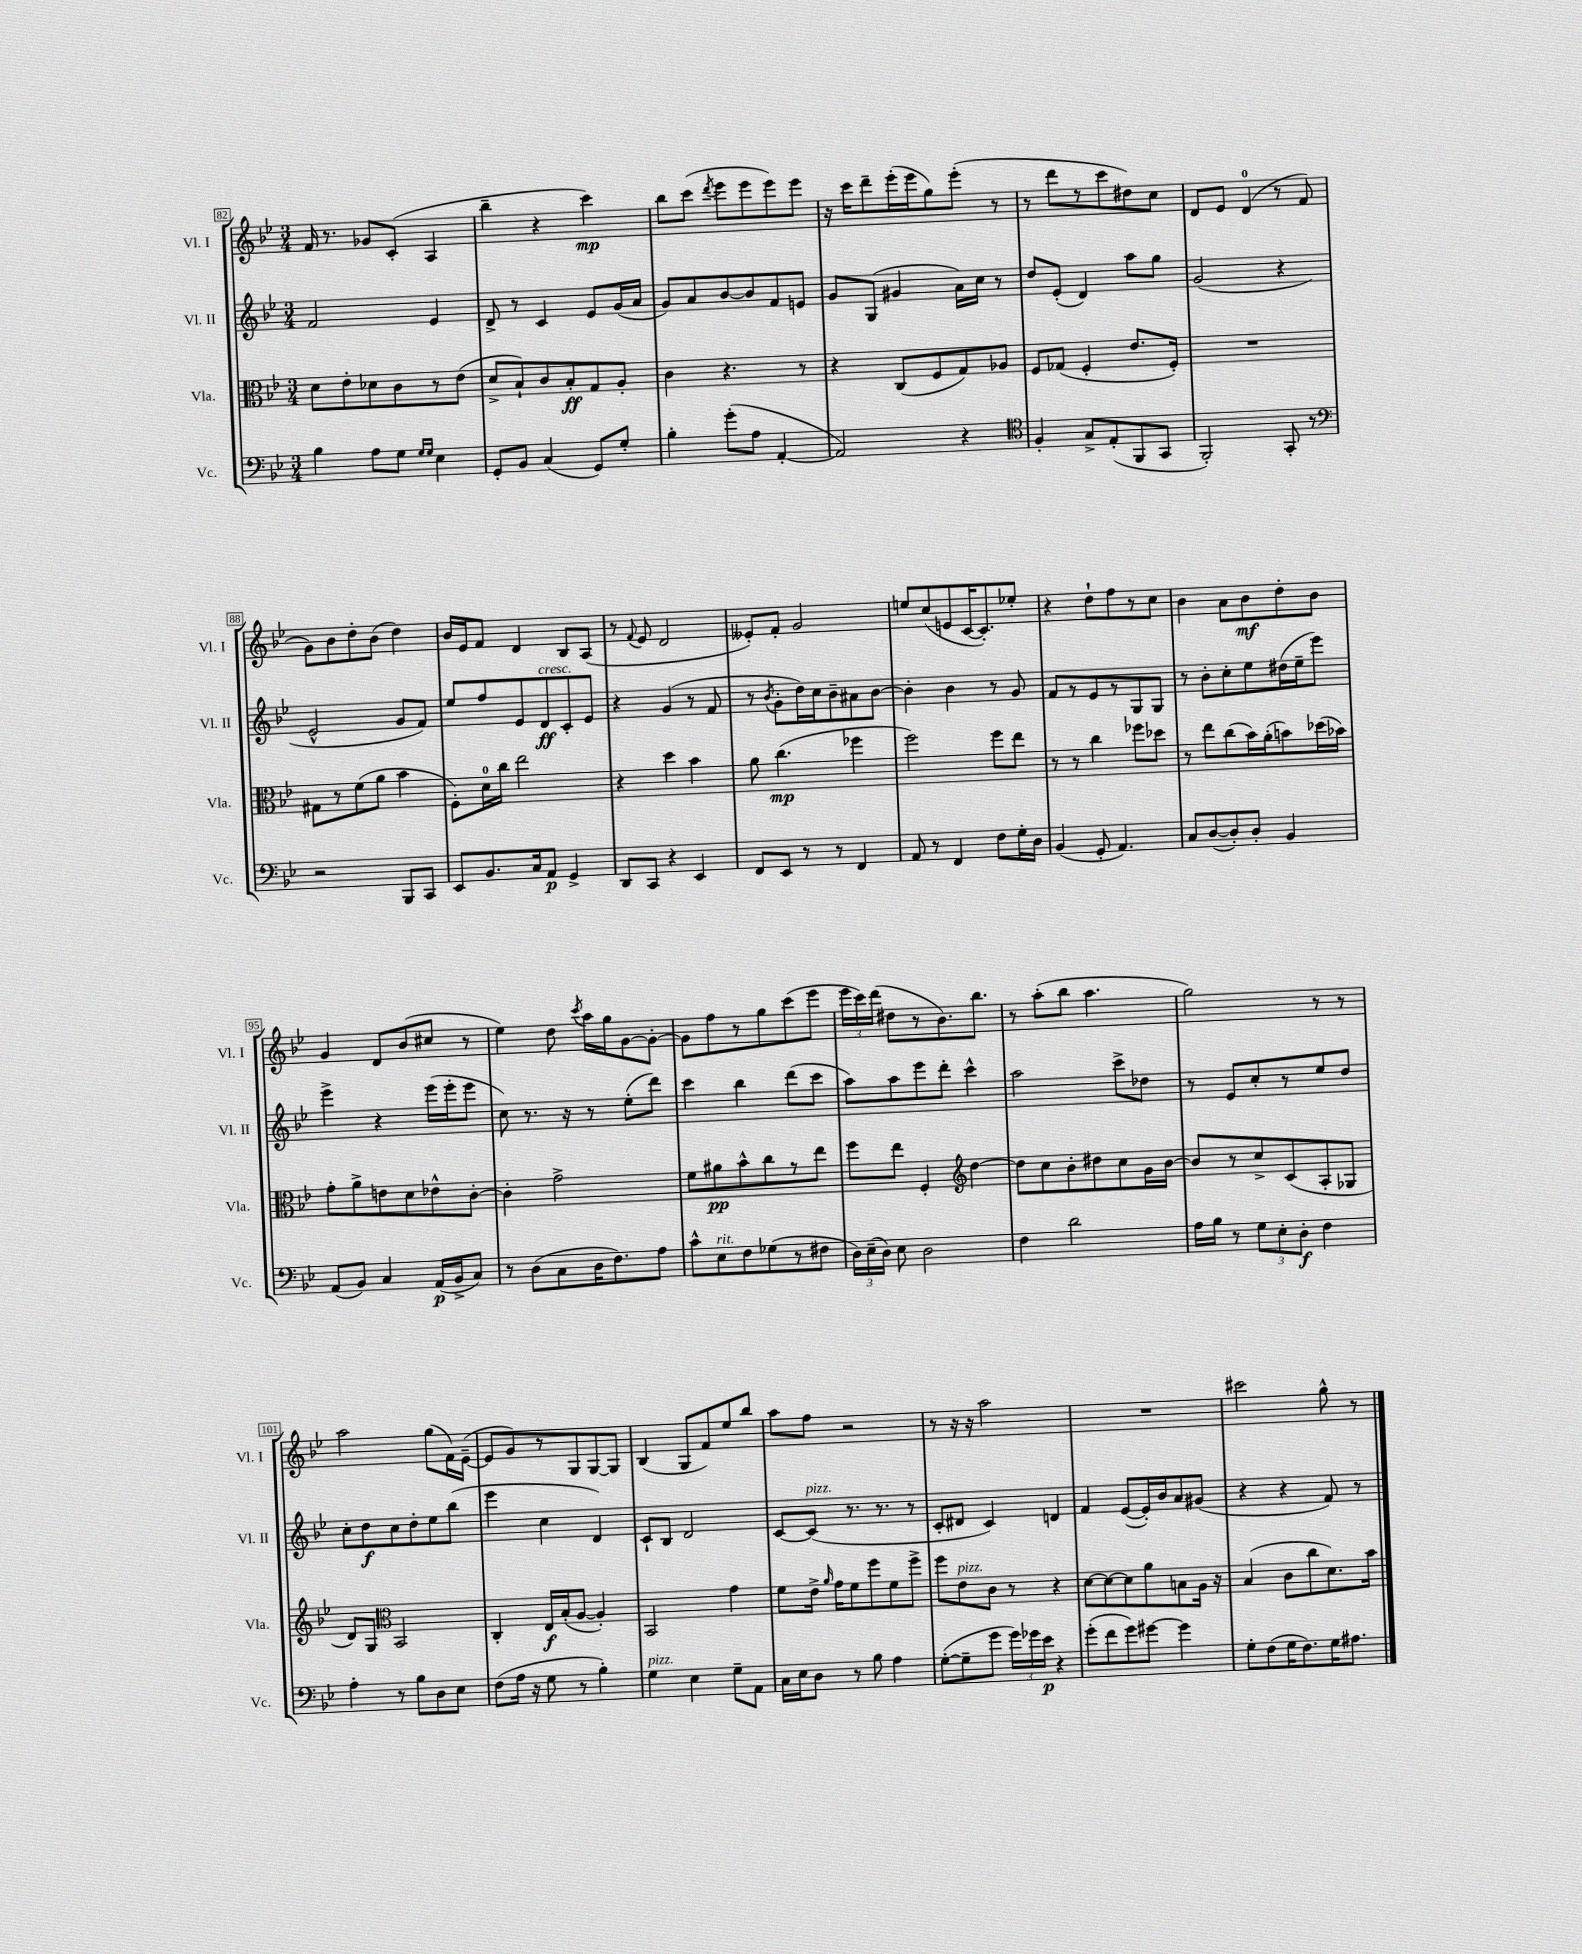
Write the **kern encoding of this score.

**kern	**kern	**kern	**kern
*staff4	*staff3	*staff2	*staff1
*clefF4	*clefC3	*clefG2	*clefG2
*k[b-e-]	*k[b-e-]	*k[b-e-]	*k[b-e-]
*M3/4	*M3/4	*M3/4	*M3/4
4B-	8d	2f	16f
.	.	.	8.r
.	8e-'	.	.
8A	8d-	.	8g-
8G	8c	.	(8c'
16qqG	.	.	.
16qqG	.	.	.
4E-	8r	4e-	4A
.	(8e-	.	.
=	=	=	=
8GG'	8d^	8d^	4bb-~
8BB-	8B-`)	8r	.
(4C	8c	4c	4r
.	8B-'	.	.
8GG)	8G	8e-	4ccc)
8G'	8A'	(16g	.
.	.	16a	.
=	=	=	=
4B-'	4c	8g)	8bb-
.	.	8a	(8ccc
.	.	.	8qddd
(8g'	4.r	[8b-	8eee-
8A	.	8b-]	8eee-
[4AA'	.	8f	8eee-)
.	8r	8e	8eee-
=	=	=	=
2AA])	4r	8g	16r
.	.	.	16ccc
.	.	(8G	8ddd~
.	(8C	4g#	(16eee-'
.	.	.	16eee-
.	8F	.	8gg)
4r	8G)	16a)	(8eee-'
.	.	16cc	.
.	8A-	8r	8r
=	=	=	=
*clefC4	*	*	*
4F'	8F	8dd	8r
.	(8G-	(8e-'	8ddd
8G^	4F'	4d)	8r
(8E-'	.	.	8ccc
8FF	8.e-	8aa	8dd#)
8GG	.	8gg	8cc
.	16F')	.	.
=	=	=	=
2FF')	2.r	(2g	8d
.	.	.	8e-
.	.	.	(4d
8GG'	.	4r	8r
8r	.	.	8f
=	=	=	=
*clefF4	*	*	*
2r	8G#	2e-^^	8g)
.	8r	.	8b-
.	(8f	.	8dd'
.	8a	.	(8b-
8BBB-	4b-	8g	4dd)
8CC	.	8f)	.
=	=	=	=
8EE-	8F')	8ee-	16b-
.	.	.	16e-
8.BB-	16d	8ff	8f
.	16cc	.	.
.	2ee-	8e-	4d
16C	.	.	.
8AA	.	8d	.
4GG^	.	8c'	8B-
.	.	8e-	(8A
=	=	=	=
8DD	4r	4r	8r
.	.	.	8qqf
8CC	.	.	8e-
4r	4dd	(4g	2d
4EE-	4b-	8r	.
.	.	8f	.
=	=	=	=
8FF	8a	8r	8e--')
.	.	8qb-	.
8EE-	(4.cc	8g'	8f'
8r	.	16dd)	2g
.	.	16cc	.
8r	.	8b-~	.
4FF	4ff-	8a#	.
.	.	[8b-	.
=	=	=	=
8AA	2ff)	4b-']	8ee
8r	.	.	(8cc
4FF	.	4b-	8e
.	.	.	[16c
.	.	.	8.c'])
8F	8ff	8r	.
16G'	8ee-	8g	8ee-'
16D	.	.	.
=	=	=	=
(4BB-	8r	8f	4r
.	8r	8r	.
8GG'	4cc	8e-	8dd`
4.AA)	.	8r	8ff
.	8ff-	8G	8r
.	8dd-	8G	8cc
=	=	=	=
8C	8r	8r	4b-
([8D	8ee-	8b-'	.
8D'])	(8cc	8cc'	8a
8D'	16b-)	8ee-	8b-
.	(16a'	.	.
4BB-	8b)	(16dd#	8dd'
.	.	16ee-~	.
.	(16dd-	8eee-)	8b-
.	16b-)	.	.
=	=	=	=
(8AA	8g'	4eee-^	4g
8BB-)	8a^	.	.
4C	8e	4r	8d
.	8d	.	(8b-
(16AA	8e-^^	(16eee-	8cc#
16BB-^	.	16eee-'	.
8C)	[8c'	8eee-	8r
=	=	=	=
8r	4c']	8cc)	4ee-)
(8D	.	8.r	.
8C	2g^	.	8dd
.	.	16r	.
.	.	.	8qccc
16D	.	8r	16aa
8.F)	.	.	16gg
.	.	(8ee-'	[8g
8A	.	8ddd)	8g'_
=	=	=	=
8c^^	8f	4ccc	8g]
8E-	8a#	.	8ff
8F	8b-^^	4bb-	8r
(8G-	8cc	.	8gg
8r	8r	(8ddd	(8ccc
8F#	8ee-	8ccc	8eee-
=	=	=	=
24D)	8ff	8aa)	24eee-
(24E-~	.	.	24ccc)
24D)	.	.	(24ddd
8E-	8ee-	8aa	8dd#
2D	4F'	8eee-	8r
.	.	8ddd'	8.b-)
*	*clefG2	*	*
.	[4dd	4ccc^^	.
.	.	.	8.bb-
=	=	=	=
4F	8dd]	2aa	8r
.	8cc	.	(8aa'
2d	8b-'	.	8bb-
.	8dd#	.	4.aa
.	8cc	8ccc^	.
.	16g	8dd-	.
.	[16b-	.	.
=	=	=	=
16A	8b-]	8r	2gg)
16B-	.	.	.
8r	8r	8e-	.
12G	8cc^	8cc'	.
12E-'	.	.	.
.	(8c	8r	.
12D'	.	.	.
4F	8A'	8ee-	8r
.	8G-	8dd	8r
=	=	=	=
4A'	8d)	8cc'	2aa
.	8G	8dd	.
*	*clefC3	*	*
8r	2BB-	8cc	.
8B-	.	8dd'	.
8D	.	8ee-	(8gg
8E-	.	(8bb-	16f)
.	.	.	([16e-~
=	=	=	=
(8F	4C'	4eee-	8e-]
16A	.	.	8g)
16r	.	.	.
8G	16E-	4cc	8r
.	(16B-'	.	.
8r	[8A	.	8G
4B-')	4A'])	4d)	[8G
.	.	.	8G]
=	=	=	=
4G	2BB-	8c`	(4B-
.	.	8B-	.
4E-	.	2d	8G
.	.	.	8f)
8G~	4g	.	8ee-
8AA	.	.	8bb-
=	=	=	=
16C	8f	[8c	8aa
16E-	.	.	.
8D	16e-^	(8c]	8ff
.	16qqa	.	.
.	16g	.	.
8r	8f	8.r	2r
8B-	8ff	.	.
.	.	8.r	.
4A	8f	.	.
.	8ff^	8r	.
=	=	=	=
([8G'	8ff	8c'	8r
8G~]	8e-	8d#	16r
.	.	.	16r
8g	8c	4c)	2aa
24g)	8r	.	.
24g-	.	.	.
24e-	.	.	.
4r	4r	4d	.
=	=	=	=
(8g'	[8d	4f	2.r
8f	8d_	.	.
8g)	8d]	([8e-	.
[8g#	8a	16e-'])	.
.	.	16b-	.
4g#]	8B	8a	.
.	16A	(8g#	.
.	16r	.	.
=	=	=	=
8G'	(4B-	4r	2ccc#
(8F	.	.	.
16G	8c	4r	.
8.F)	.	.	.
.	8cc	.	.
16G	8.d)	8f)	8gg^^
8.A#	.	.	.
.	.	8r	8r
.	16b-	.	.
==	==	==	==
*-	*-	*-	*-
